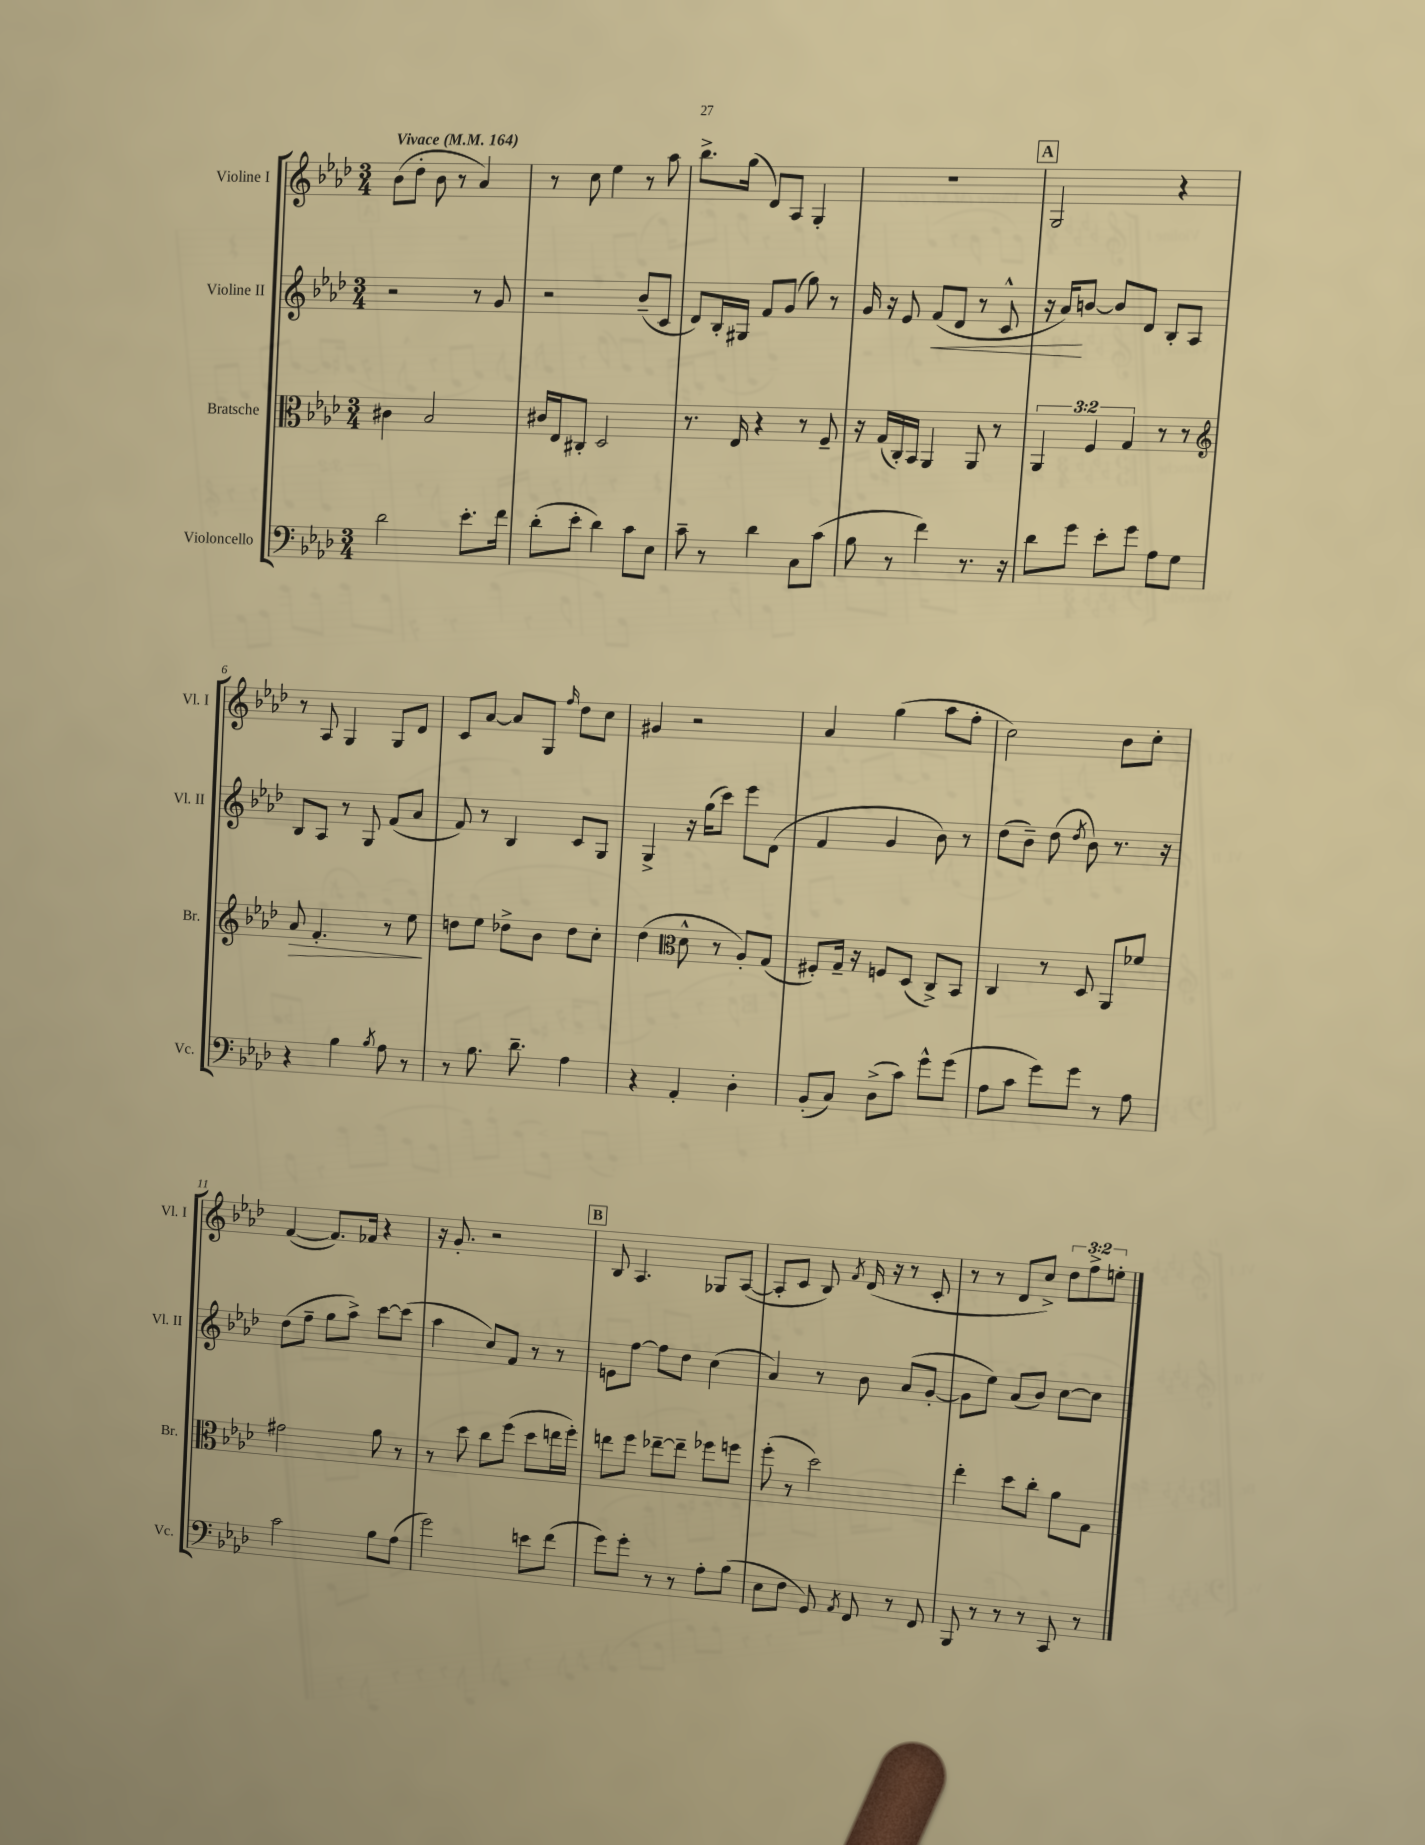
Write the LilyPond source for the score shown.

<<
\new StaffGroup <<
\new Staff = "s0" \with { instrumentName = "Violine I" shortInstrumentName = "Vl. I" } {
    \clef treble \key aes \major \numericTimeSignature \time 3/4 \override Staff.TupletNumber.text = #tuplet-number::calc-fraction-text \tempo "Vivace" 4 = 164
    \autoBeamOff bes'8[( des''8]-. bes'8 r8 aes'4) |
    r8 c''8 ees''4 r8 aes''8 |
    bes''8.[-> g''16]( des'8[) aes8] g4-. |
    R2. |
    \mark \markup { \box "A" } g2 r4 |
    r8 aes8 g4 g8[ des'8] |
    c'8[ aes'8]~ aes'8[ g8] \grace { f''16 } des''8[ c''8] |
    gis'4 r2 |
    aes'4 g''4( aes''8[ f''8]-. |
    c''2) bes'8[ c''8]-. |
    f'4~( f'8.[) fes'16] r4 |
    r16 g'8.-. r2 |
    \mark \markup { \box "B" } bes8 aes4. ges8[ aes8]~( |
    aes8[-. c'8] bes8) \acciaccatura { f'8 } des'16( r16 r8 c'8-. |
    r8 r8 des'8[ c''8]->) \tuplet 3/2 { des''8[ f''8-> e''8]-. } \bar "|." |
}
\new Staff = "s1" \with { instrumentName = "Violine II" shortInstrumentName = "Vl. II" } {
    \clef treble \key aes \major \numericTimeSignature \time 3/4
    \autoBeamOff r2 r8 g'8 |
    r2 bes'8[--( c'8] |
    des'8[) bes16-. gis16] f'8[ g'8]( g''8) r8 |
    g'16 r16 ees'8 f'8[\<( des'8] r8 c'8-^ |
    \mark \markup { \box "A" } r16 aes'16[\!) b'8]~ b'8[ des'8] bes8[-. aes8] |
    bes8[ aes8] r8 g8 f'8[( aes'8] |
    f'8) r8 bes4 c'8[ g8] |
    g4-> r16 g''16[( c'''8]) ees'''8[ des'8]( |
    f'4 g'4 bes'8) r8 |
    des''8[( bes'8]--) des''8( \acciaccatura { des''8 } bes'8) r8. r16 |
    des''8[( f''8]-- g''8[ aes''8]->) c'''8[~ c'''8]( |
    aes''4 c''8[) f'8] r8 r8 |
    \mark \markup { \box "B" } e'8[ f''8]~ f''8[ des''8] c''4( |
    aes'4) r8 bes'8 aes'8[( g'8]~-. |
    g'8[ ees''8]) aes'8[( bes'8]) c''8[~ c''8] \bar "|." |
}
\new Staff = "s2" \with { instrumentName = "Bratsche" shortInstrumentName = "Br." } {
    \clef alto \key aes \major \numericTimeSignature \time 3/4 \override Staff.TupletNumber.text = #tuplet-number::calc-fraction-text
    \autoBeamOff cis'4 bes2 |
    cis'16[ ees16 cis8]-. des2 |
    r8. ees16 r4 r8 f8-- |
    r16 g16[( c16-.) bes,16] aes,4 aes,8 r8 |
    \mark \markup { \box "A" } \tuplet 3/2 { aes,4 f4 g4 } r8 r8 |
    \clef treble aes'8\> f'4.-. r8 ees''8\! |
    d''8[ ees''8] des''8[-> bes'8] des''8[ c''8]-. |
    des''4( \clef alto des'8-^ r8 aes8[-.) g8]( |
    fis8[-.) g16]-- r16 f8[ des8]( c8[->) bes,8] |
    c4 r8 des8 aes,8[ fes'8] |
    gis'2 aes'8 r8 |
    r8 des''8 c''8[ f''8]( des''8[ e''16 f''16]-.) |
    \mark \markup { \box "B" } e''8[ f''8] ees''8[~-- ees''8]-- fes''8[ f''8] |
    f''8-.( r8 des''2) |
    ees''4-. des''8[ c''8]-. aes'8[ g8] \bar "|." |
}
\new Staff = "s3" \with { instrumentName = "Violoncello" shortInstrumentName = "Vc." } {
    \clef bass \key aes \major \numericTimeSignature \time 3/4
    \autoBeamOff des'2 ees'8.[-. f'16] |
    des'8[-.( ees'8]-. des'4) c'8[ ees8] |
    c'8-- r8 des'4 c8[ c'8]( |
    bes8 r8 f'4) r8. r16 |
    \mark \markup { \box "A" } des'8[ g'8] ees'8[-. g'8] aes8[ g8] |
    r4 bes4 \acciaccatura { bes8 } aes8 r8 |
    r8 bes8. des'8.-- aes4 |
    r4 aes,4-. des4-. |
    bes,8[-.( c8]) des8[->( c'8]) g'8[-^ g'8]( |
    aes8[ c'8] g'8[) g'8] r8 aes8 |
    c'2 bes8[ aes8]( |
    g'2) e'8[ f'8]( |
    \mark \markup { \box "B" } g'8[) g'8]-. r8 r8 aes8[-. bes8]( |
    ees8[ f8] g,8) \acciaccatura { aes,8 } f,8 r8 f,8 |
    bes,,8 r8 r8 r8 c,8 r8 \bar "|." |
}
>>
>>
